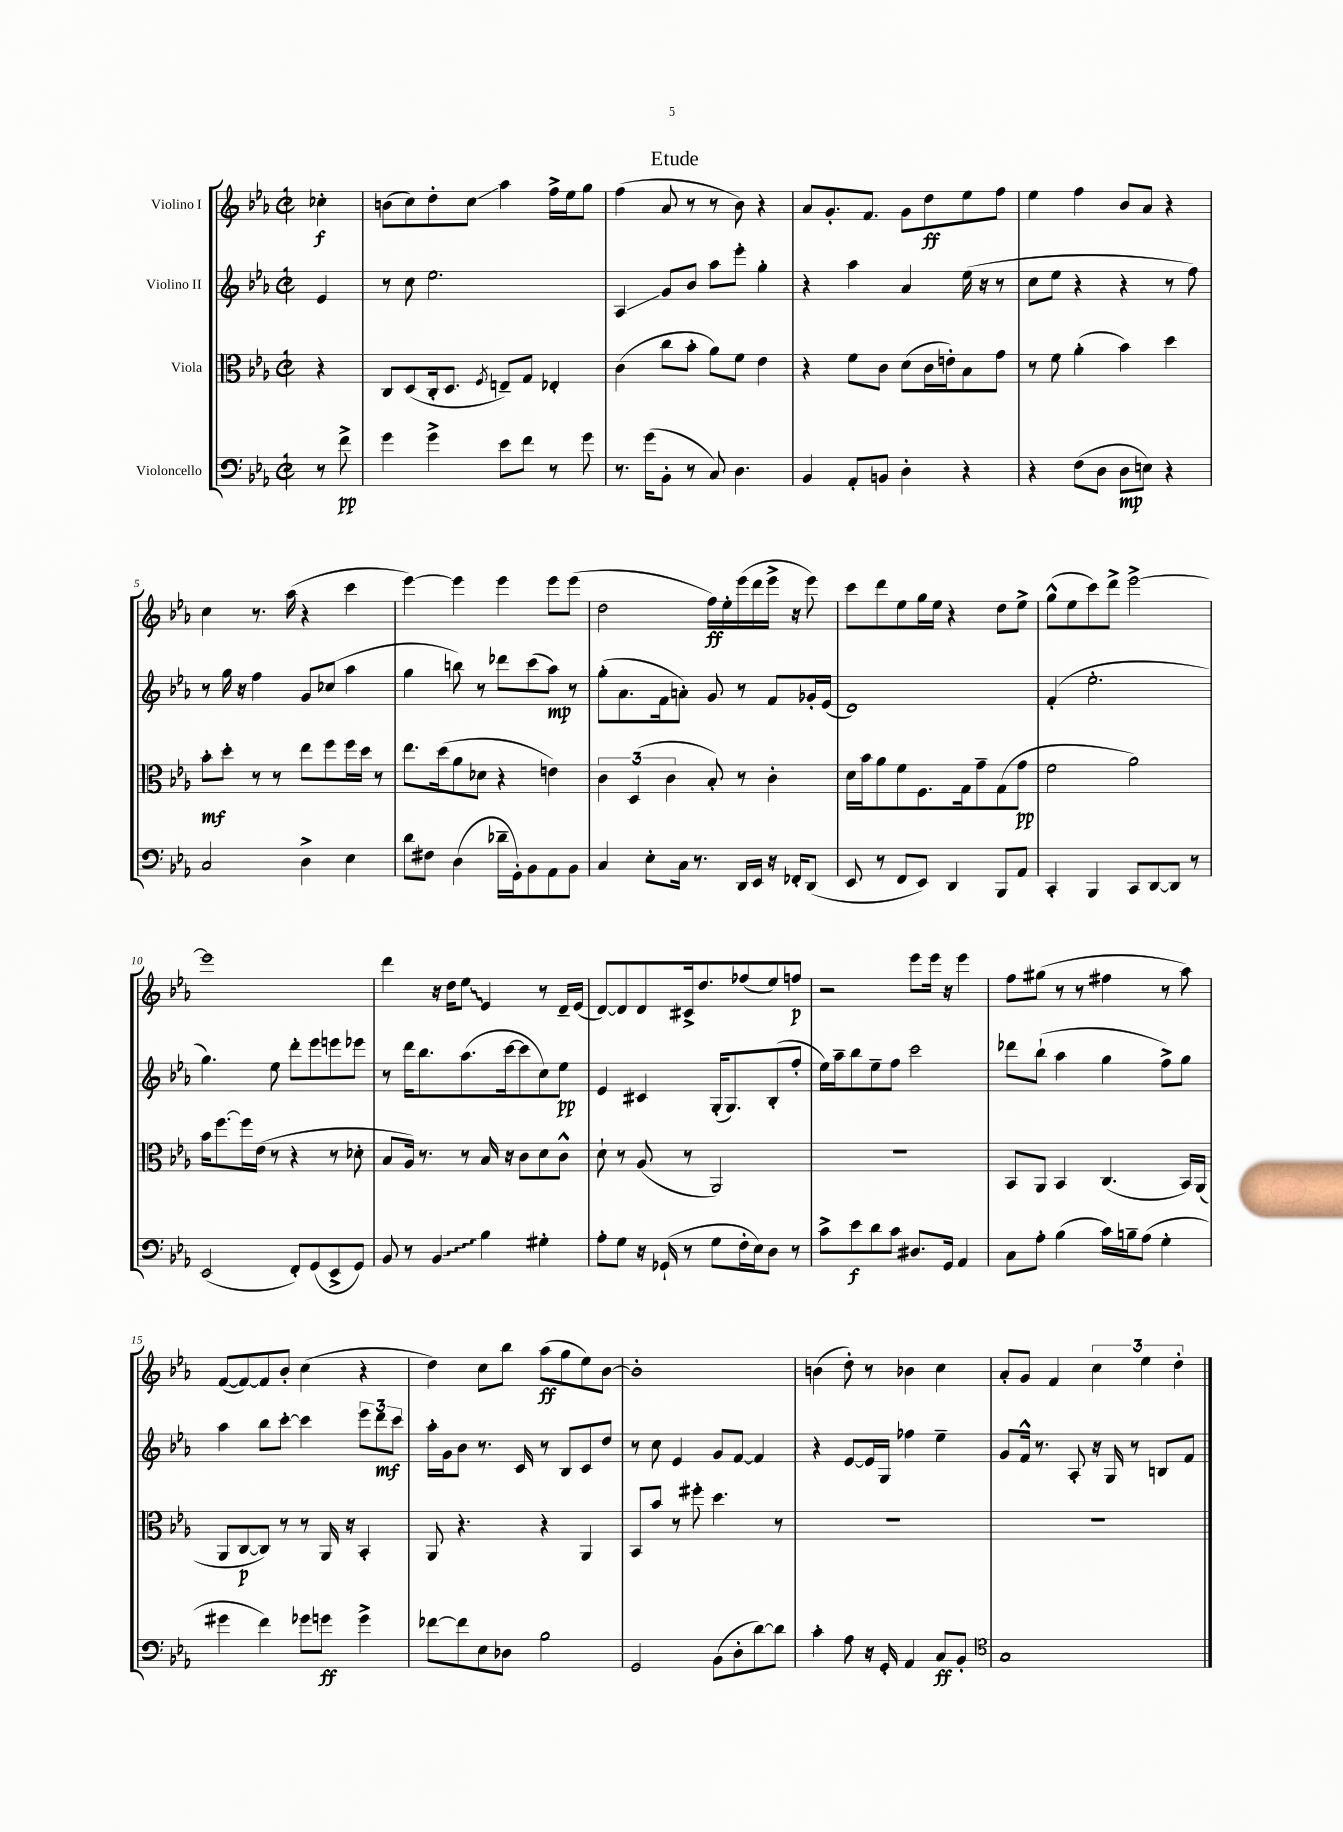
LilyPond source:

\header { title = "Etude" }
<<
\new StaffGroup <<
\new Staff = "s0" \with { instrumentName = "Violino I" } {
    \clef treble \key ees \major \defaultTimeSignature \time 2/2 \partial 4
    ces''4-.\f |
    b'8( c''8) d''8-. c''8\glissando aes''4 f''16-> ees''16 g''8 |
    f''4( aes'8 r8 r8 bes'8) r4 |
    aes'8 g'8.-. f'8. g'8 d''8\ff ees''8 f''8 |
    ees''4 f''4 bes'8 aes'8 r4 |
    c''4 r8. aes''16( r4 c'''4 |
    ees'''4~) ees'''4 ees'''4 ees'''8 ees'''8( |
    d''2 f''16\ff) ees''16-. ees'''16( d'''16 ees'''16-> r16 ees'''8) |
    c'''8 d'''8 ees''8 g''16 ees''16 r4 d''8 ees''8-> |
    g''8-^( ees''8 c'''8) d'''8-> ees'''2~-> |
    ees'''1 |
    d'''4 r16 d''16 \once \override Glissando.style = #'zigzag ees''8\glissando ees'4 r8 d'16-- ees'16( |
    d'8~) d'8 d'8 cis'16-> d''8. fes''8( ees''8) f''8\p |
    r2 ees'''8 ees'''16 r16 ees'''4 |
    f''8 gis''8( r8 r8 fis''4 r8 aes''8) |
    f'8~( f'8~) f'8 bes'8-. c''4( r4 |
    d''4) c''8 bes''8 aes''8\ff( g''8 ees''8) bes'8~ |
    bes'1-. |
    b'4( d''8-.) r8 bes'4 c''4 |
    aes'8-. g'8 f'4 \tuplet 3/2 { c''4 ees''4 d''4-. } \bar "|." |
}
\new Staff = "s1" \with { instrumentName = "Violino II" } {
    \clef treble \key ees \major \defaultTimeSignature \time 2/2 \partial 4
    ees'4 |
    r8 c''8 ees''2. |
    aes4\glissando g'8 bes'8 aes''8 ees'''8-. g''4-. |
    r4 aes''4 aes'4 ees''16( r16 r8 |
    c''8 ees''8 r4 r4 r8 f''8) |
    r8 g''16 r16 f''4 g'8 ces''8( aes''4 |
    g''4 b''8) r8 des'''8 c'''8( aes''8\mp) r8 |
    g''8-.( aes'8. f'16 a'8-.) g'8 r8 f'8 ges'16-. ees'16( |
    d'1) |
    f'4-.( ees''2.-. |
    g''4.) ees''8 d'''8-. ees'''8 e'''8 ees'''8 |
    r8 d'''16 bes''8. aes''8.( c'''16~ c'''8 c''8) ees''8\pp |
    ees'4 cis'4 g16-.( g8.) bes8-.( f''8-. |
    ees''16) aes''16-- bes''8 ees''8-- f''8 c'''2 |
    des'''8 bes''8-!( aes''4 g''4 f''8->) g''8 |
    aes''4 bes''8 c'''8~-. c'''4 \tuplet 3/2 { ees'''8 d'''8\mf c'''8 } |
    aes''16-. g'16 bes'8 r8. c'16 r8 bes8 c'8 d''8 |
    r8 c''8 ees'4 g'8 f'8~ f'4 |
    r4 ees'8~ ees'16 g16 fes''4 ees''4-- |
    g'8 f'16-^ r8. aes8-. r16 g16 r8 b8 f'8 \bar "|." |
}
\new Staff = "s2" \with { instrumentName = "Viola" } {
    \clef alto \key ees \major \defaultTimeSignature \time 2/2 \partial 4
    r4 |
    c8 d8( c16-. d8. \acciaccatura { f8 } e8--) g8 ees4-. |
    c'4( c''8 bes'8-. aes'8) f'8 ees'4 |
    r4 f'8 c'8 d'8( c'16 e'16-.) bes8 g'8 |
    r8 f'8 aes'4-.( bes'4) d''4 |
    bes'8-.\mf d''8-. r8 r8 ees''8 f''8 f''16 d''16 r8 |
    ees''8. d''16( aes'8 des'8 r4 e'4) |
    \tuplet 3/2 { c'4 d4( c'4 } bes8-.) r8 c'4-. |
    d'16 bes'16 aes'8 f'8 f8. g16 g'8-- g8( g'8\pp |
    f'2 aes'2) |
    bes'16 f''8.~ f''16 ees'16( r8 r4 r8 des'8-. |
    bes8 aes16) r8. r8 bes16 r16 c'8 d'8 c'8-^ |
    d'8-! r8 aes8( r8 aes,2) |
    R1 |
    bes,8 aes,8 bes,4 c4.( bes,16) aes,16( |
    aes,8 c8~\p c8) r8 r8 aes,16 r16 bes,4-. |
    aes,8 r4. r4 aes,4 |
    bes,8 bes'8 r8 fis''8-. d''4. r8 |
    R1 |
    R1 \bar "|." |
}
\new Staff = "s3" \with { instrumentName = "Violoncello" } {
    \clef bass \key ees \major \defaultTimeSignature \time 2/2 \partial 4
    r8 f'8->\pp |
    g'4 g'4-> ees'8 f'8 r8 g'8 |
    r8. g'16( bes,8-. r8 c8) d4. |
    bes,4 aes,8-. b,8 d4-. r4 |
    r4 f8( d8 d8\mp e8) r4 |
    c2 d4-> ees4 |
    d'8 fis8 d4( des'16-- g,16-.) bes,8 aes,8 bes,8 |
    c4 ees8-. c16 r8. d,16 ees,16 r16 fes,16-. d,8( |
    ees,8 r8 f,8 ees,8) d,4 bes,,8 aes,8 |
    c,4-. bes,,4 c,8 d,8~ d,8 r8 |
    ees,2( f,8-.) g,8( ees,8-> g,8) |
    bes,8 r8 \once \override Glissando.style = #'zigzag bes,4\glissando bes4 gis4-. |
    aes8-. g8 r16 ges,16-!( r8 g8 f16-. ees16) d8 r8 |
    c'8-> ees'8\f d'8 c'8 dis8. g,16 aes,4 |
    c8 aes8-. bes4( c'16) b16-- aes8( g4-. |
    gis'4 f'4) ges'8 g'8\ff g'4-> |
    fes'8~ fes'8 ees8 des8 bes2 |
    g,2 bes,8( d8-. d'8~) d'8 |
    c'4-. aes8 r16 g,16-. aes,4 c8\ff bes,8-. |
    \clef tenor g1 \bar "|." |
}
>>
>>
